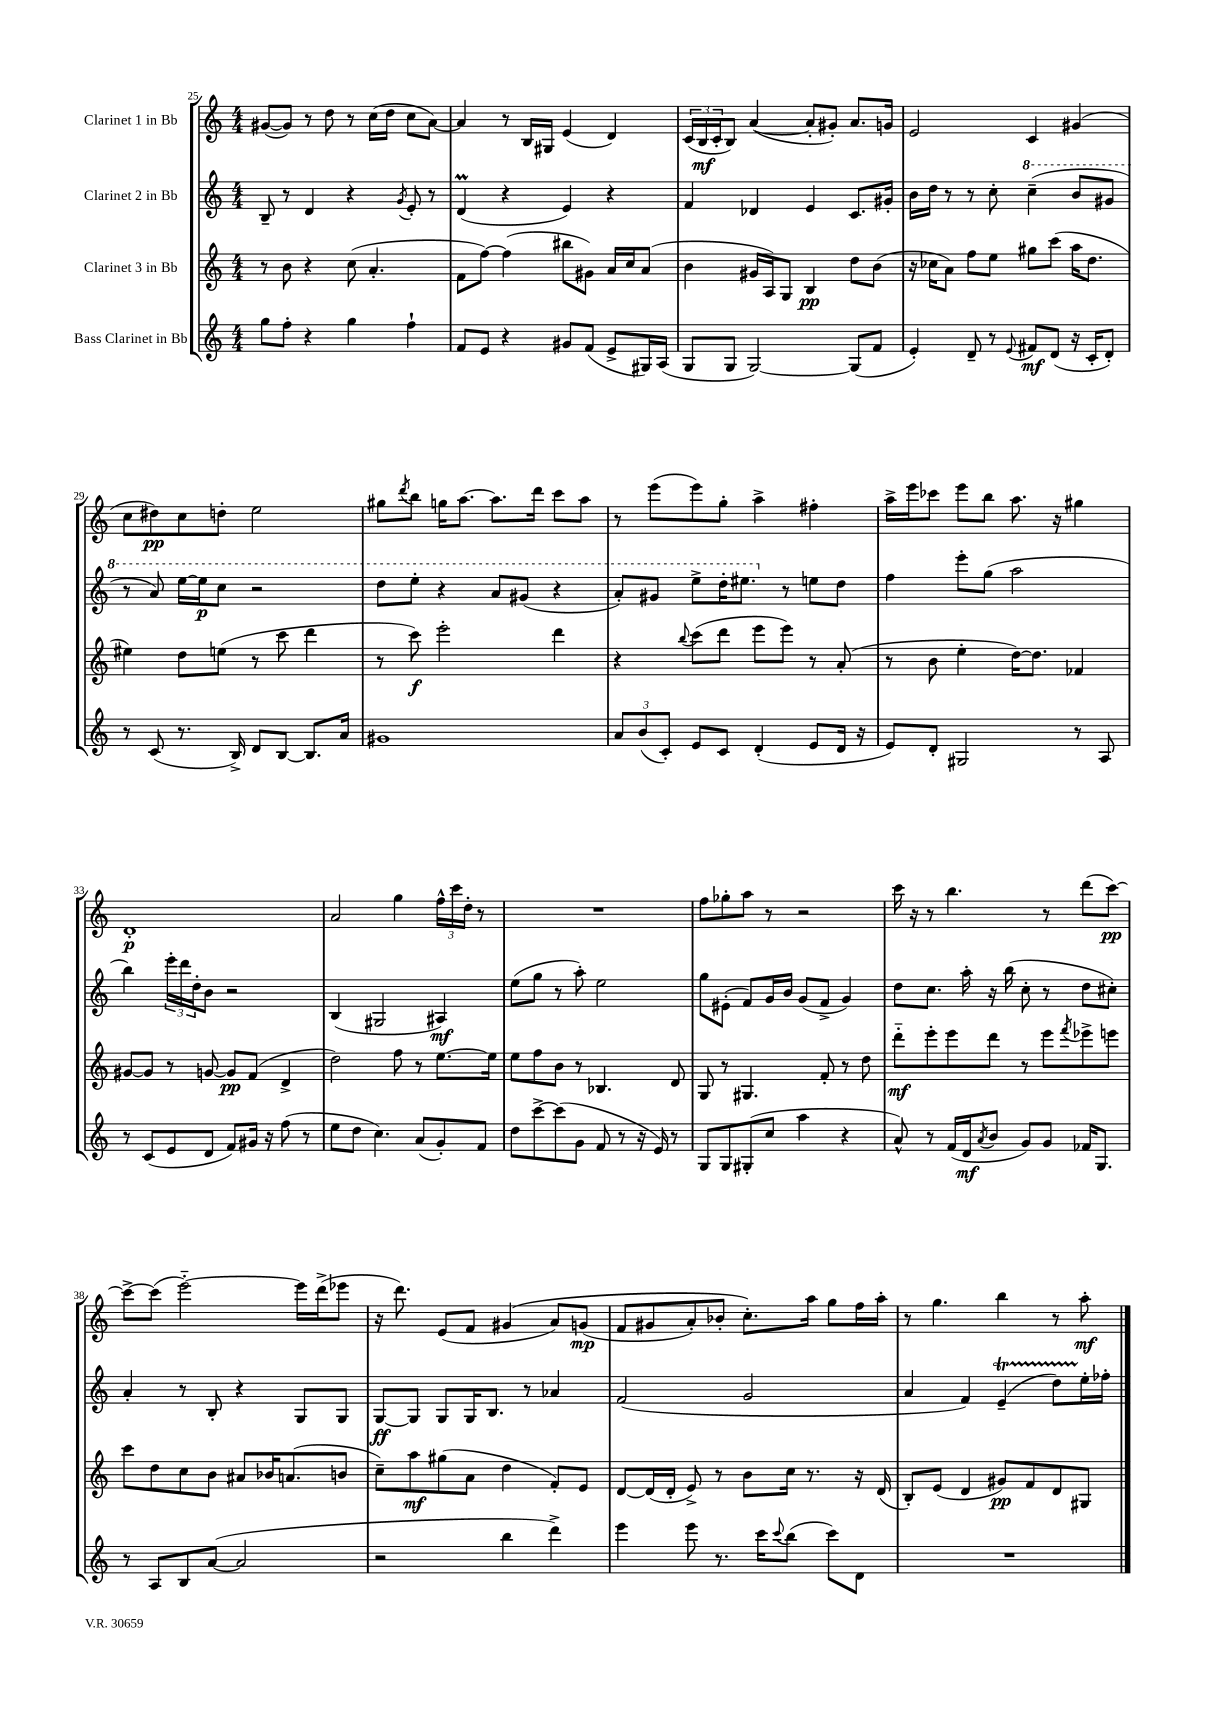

**kern	**dynam	**kern	**dynam	**kern	**dynam	**kern	**dynam
*part4	*part4	*part3	*part3	*part2	*part2	*part1	*part1
*staff4	*staff4	*staff3	*staff3	*staff2	*staff2	*staff1	*staff1
*I"Bass Clarinet in Bb	*	*I"Clarinet 3 in Bb	*	*I"Clarinet 2 in Bb	*	*I"Clarinet 1 in Bb	*
*clefG2	*	*clefG2	*	*clefG2	*	*clefG2	*
*k[]	*	*k[]	*	*k[]	*	*k[]	*
*M4/4	*	*M4/4	*	*M4/4	*	*M4/4	*
=25	=25	=25	=25	=25	=25	=25	=25
8gg\L	.	8r	.	8B~/	.	([8g#X/L	.
8ff'\J	.	8b\	.	8r	.	8g#/J])	.
4r	.	4r	.	4d/	.	8r	.
.	.	.	.	.	.	8dd\	.
4gg\	.	(8cc\	.	4r	.	8r	.
.	.	4.a'/	.	.	.	(16cc\LL	.
.	.	.	.	.	.	16dd\JJ	.
.	.	.	.	8qg/	.	.	.
4ff`\	.	.	.	8e'/	.	8cc\L	.
.	.	.	.	8r	.	[8a\J)	.
=26	=26	=26	=26	=26	=26	=26	=26
8f/L	.	8f\L	.	(4dM/	.	4a/]	.
8e/J	.	[8ff\J)	.	.	.	.	.
4r	.	(4ff\]	.	4r	.	8r	.
.	.	.	.	.	.	16B/LL	.
.	.	.	.	.	.	16G#X/JJ	.
8g#X/L	.	8bb#X\L	.	4e/)	.	(4e/	.
(8f/J	.	8g#X\J)	.	.	.	.	.
8e^/L	.	16a/LL	.	4r	.	4d/)	.
.	.	16cc/J	.	.	.	.	.
16G#X/L)	.	(8a/J	.	.	.	.	.
(16A/JJ	.	.	.	.	.	.	.
=27	=27	=27	=27	=27	=27	=27	=27
8G/L	.	4b\	.	4f/	.	(24c/LL	.
.	.	.	.	.	.	24B/	mf
.	.	.	.	.	.	24c'/J	.
8G/J	.	.	.	.	.	8B/J)	.
[2G/)	.	16g#X/LL	.	4d-X/	.	([4a/	.
.	.	16A/J)	.	.	.	.	.
.	.	8G/J	.	.	.	.	.
.	.	4B/	pp	4e/	.	8a'/L]	.
.	.	.	.	.	.	8g#X'/J)	.
(8G/L]	.	8dd\L	.	8.c/L	.	8.a/L	.
8f/J	.	(8b\J	.	.	.	.	.
.	.	.	.	16g#X'/Jk	.	16gn/Jk	.
=28	=28	=28	=28	=28	=28	=28	=28
4e'/)	.	16r	.	16b\LL	.	2e/	.
.	.	16cc-X\KL	.	16dd\JJ	.	.	.
.	.	8a\J)	.	8r	.	.	.
8d~/	.	8ff\L	.	8r	.	.	.
8r	.	8ee\J	.	8cc'\	.	.	.
8qqe/	.	.	.	.	.	.	.
*	*	*	*	*8va	*	*	*
8f#X/L	mf	8gg#X\L	.	(4ccc~\	.	4c/	.
(8d/J	.	(8ccc\J	.	.	.	.	.
16r	.	16aa\KL	.	8bb/L	.	(4g#X/	.
16c'/KL	.	8.dd\J	.	.	.	.	.
8d'/J)	.	.	.	8gg#X/J	.	.	.
!!LO:LB:g=z
=29	=29	=29	=29	=29	=29	=29	=29
8r	.	4ee#X\)	.	8r	.	8cc\L	.
(8c/	.	.	.	8aa/)	.	8dd#X\)	pp
8.r	.	8dd\L	.	[16eee\LL	.	8cc\	.
.	.	.	.	16eee\J]	p	.	.
.	.	(8een\J	.	8ccc\J	.	8ddn'\J	.
16B^/)	.	.	.	.	.	.	.
8d/L	.	8r	.	2r	.	2ee\	.
[8B/J	.	8ccc\	.	.	.	.	.
8.B/L]	.	4ddd\	.	.	.	.	.
16a/Jk	.	.	.	.	.	.	.
=30	=30	=30	=30	=30	=30	=30	=30
1g#X	.	8r	.	8ddd\L	.	8gg#X\L	.
.	.	.	.	.	.	8qddd/	.
.	.	8ccc\)	f	8eee'\J	.	8bb\J	.
.	.	2eee'\	.	4r	.	16ggn\KL	.
.	.	.	.	.	.	[8.aa\J	.
.	.	.	.	8aa/L	.	8.aa\L]	.
.	.	.	.	(8gg#X/J	.	.	.
.	.	.	.	.	.	16ddd\Jk	.
.	.	4ddd\	.	4r	.	8ccc\L	.
.	.	.	.	.	.	8aa\J	.
=31	=31	=31	=31	=31	=31	=31	=31
12a/L	.	4r	.	8aa'/L)	.	8r	.
(12b/	.	.	.	.	.	.	.
.	.	.	.	8gg#X/J	.	(8eee\L	.
12c'/J)	.	.	.	.	.	.	.
.	.	8qqbb/	.	.	.	.	.
8e/L	.	(8ccc\L	.	8eee^\L	.	8eee\)	.
8c/J	.	8ddd\J	.	16ddd'\K	.	8gg'\J	.
.	.	.	.	8.eee#X\J	.	.	.
(4d'/	.	8eee\L	.	.	.	4aa^\	.
*	*	*	*	*X8va	*	*	*
.	.	8eee\J)	.	8r	.	.	.
8e/L	.	8r	.	8een\L	.	4ff#X'\	.
16d/Jk	.	(8a'/	.	8dd\J	.	.	.
16r	.	.	.	.	.	.	.
=32	=32	=32	=32	=32	=32	=32	=32
8e/L)	.	8r	.	4ff\	.	16aa^\LL	.
.	.	.	.	.	.	16eee\J	.
8d'/J	.	8b\	.	.	.	8ccc-X\J	.
2G#X/	.	4ee'\	.	8eee'\L	.	8eee\L	.
.	.	.	.	(8gg\J	.	8bb\J	.
.	.	[16dd\KL)	.	2aa\	.	8.aa\	.
.	.	8.dd\J]	.	.	.	.	.
.	.	.	.	.	.	16r	.
8r	.	4f-X/	.	.	.	4gg#X\	.
8A/	.	.	.	.	.	.	.
!!LO:LB:g=z
=33	=33	=33	=33	=33	=33	=33	=33
8r	.	[8g#X/L	.	4bb\)	.	1d'	p
(8c/L	.	8g#/J]	.	.	.	.	.
8e/	.	8r	.	24eee'\LL	.	.	.
.	.	.	.	24ddd\	.	.	.
.	.	.	.	24dd'\J	.	.	.
8d/J	.	[8gn/	.	8b\J	.	.	.
8f/L)	.	8g/L]	pp	2r	.	.	.
16g#X/Jk	.	(8f/J	.	.	.	.	.
16r	.	.	.	.	.	.	.
(8ff\	.	4d^/	.	.	.	.	.
8r	.	.	.	.	.	.	.
=34	=34	=34	=34	=34	=34	=34	=34
8ee\L	.	2dd\)	.	(4B/	.	2a/	.
8dd\J	.	.	.	.	.	.	.
4.cc\)	.	.	.	2G#X/	.	.	.
.	.	8ff\	.	.	.	4gg\	.
(8a/L	.	8r	.	.	.	.	.
8g'/)	.	[8.ee\L	.	4A#X/)	mf	24ff^^\LL	.
.	.	.	.	.	.	24ccc\	.
.	.	.	.	.	.	24dd'\JJ	.
8f/J	.	.	.	.	.	8r	.
.	.	16ee\Jk]	.	.	.	.	.
=35	=35	=35	=35	=35	=35	=35	=35
8dd\L	.	8ee\L	.	(8ee\L	.	1r	.
[8ccc^\	.	8ff\	.	8gg\J	.	.	.
(8ccc\]	.	8b\J	.	8r	.	.	.
8g\J	.	8r	.	8aa'\)	.	.	.
8f/	.	4.B-X/	.	2ee\	.	.	.
8r	.	.	.	.	.	.	.
16r	.	.	.	.	.	.	.
16e/)	.	.	.	.	.	.	.
8r	.	8d/	.	.	.	.	.
=36	=36	=36	=36	=36	=36	=36	=36
8G/L	.	8G/	.	8gg\L	.	8ff\L	.
8G/	.	8r	.	(8e#X'\J	.	8gg-X'\	.
(8G#X'/	.	4.G#X/	.	8f/L)	.	8aa\J	.
8cc/J	.	.	.	16g/L	.	8r	.
.	.	.	.	16b/JJ	.	.	.
4aa\	.	.	.	(8g/L	.	2r	.
.	.	8f'/	.	8f^/J	.	.	.
4r	.	8r	.	4g/)	.	.	.
.	.	8dd\	.	.	.	.	.
=37	=37	=37	=37	=37	=37	=37	=37
8a^^/)	.	8ddd\L	mf	8dd\L	.	16ccc\	.
.	.	.	.	.	.	16r	.
8r	.	8eee'\	.	8.cc\J	.	8r	.
(16f/LL	.	8eee\	.	.	.	4.bb\	.
16d/J	mf	.	.	16aa'\	.	.	.
8qa/	.	.	.	.	.	.	.
8b/J	.	8ddd\J	.	16r	.	.	.
.	.	.	.	(16bb\	.	.	.
8g/L)	.	8r	.	8cc'\	.	.	.
8g/J	.	8eee\L	.	8r	.	8r	.
.	.	8qfff/	.	.	.	.	.
16f-X/KL	.	8eee-X^\	.	8dd\L	.	(8ddd\L	.
8.G/J	.	.	.	.	.	.	.
.	.	8eeen\J	.	8cc#X'\J)	.	[8ccc\J)	pp
!!LO:LB:g=z
=38	=38	=38	=38	=38	=38	=38	=38
8r	.	8ccc\L	.	4a'/	.	8ccc^\L_	.
8A/L	.	8dd\	.	.	.	(8ccc\J]	.
8B/	.	8cc\	.	8r	.	[2eee\)	.
([8a/J	.	8b\J	.	8B'/	.	.	.
2a/]	.	8a#X/L	.	4r	.	.	.
.	.	16b-X/K	.	.	.	.	.
.	.	(8.an/	.	.	.	.	.
.	.	.	.	8G/L	.	16eee\LL]	.
.	.	.	.	.	.	(16ddd^\J	.
.	.	8bn/J	.	8G/J	.	8eee-X\J	.
=39	=39	=39	=39	=39	=39	=39	=39
2r	.	8cc~\L)	.	[8G/L	ff	16r	.
.	.	.	.	.	.	8.ddd\)	.
.	.	8aa\	mf	8G/J]	.	.	.
.	.	(8gg#X\	.	8G/L	.	(8e/L	.
.	.	8a\J	.	16G/K	.	8f/J	.
.	.	.	.	8.B/J	.	.	.
4bb\	.	4dd\	.	.	.	(4g#X/	.
.	.	.	.	8r	.	.	.
4ddd^\)	.	8f'/L)	.	4a-X/	.	8a/L)	.
.	.	8e/J	.	.	.	(8gn/J	mp
=40	=40	=40	=40	=40	=40	=40	=40
4eee\	.	[8d/L	.	(2f/	.	8f/L	.
.	.	(16d/L]	.	.	.	8g#X/	.
.	.	16d'/JJ	.	.	.	.	.
8eee\	.	8e^/)	.	.	.	8a'/)	.
8.r	.	8r	.	.	.	8b-X'/J	.
.	.	8b\L	.	2g/	.	8.cc'\L)	.
16ccc\KL	.	.	.	.	.	.	.
8qqccc/	.	.	.	.	.	.	.
(8bb\J	.	16cc\Jk	.	.	.	.	.
.	.	8.r	.	.	.	16aa\Jk	.
8ccc\L)	.	.	.	.	.	8gg\L	.
8d\J	.	16r	.	.	.	16ff\L	.
.	.	(16d/	.	.	.	16aa'\JJ	.
=41	=41	=41	=41	=41	=41	=41	=41
1r	.	8B'/L)	.	4a/	.	8r	.
.	.	(8e/J	.	.	.	4.gg\	.
.	.	4d/	.	4f/)	.	.	.
.	.	8g#X/L)	pp	(4et~/	.	4bb\	.
.	.	8f/	.	.	.	.	.
.	.	8d/	.	8ddTTT\L)	.	8r	.
.	.	8G#X/J	.	16ee'\L	.	8aa'\	mf
.	.	.	.	16ff-X'\JJ	.	.	.
==	==	==	==	==	==	==	==
*-	*-	*-	*-	*-	*-	*-	*-
